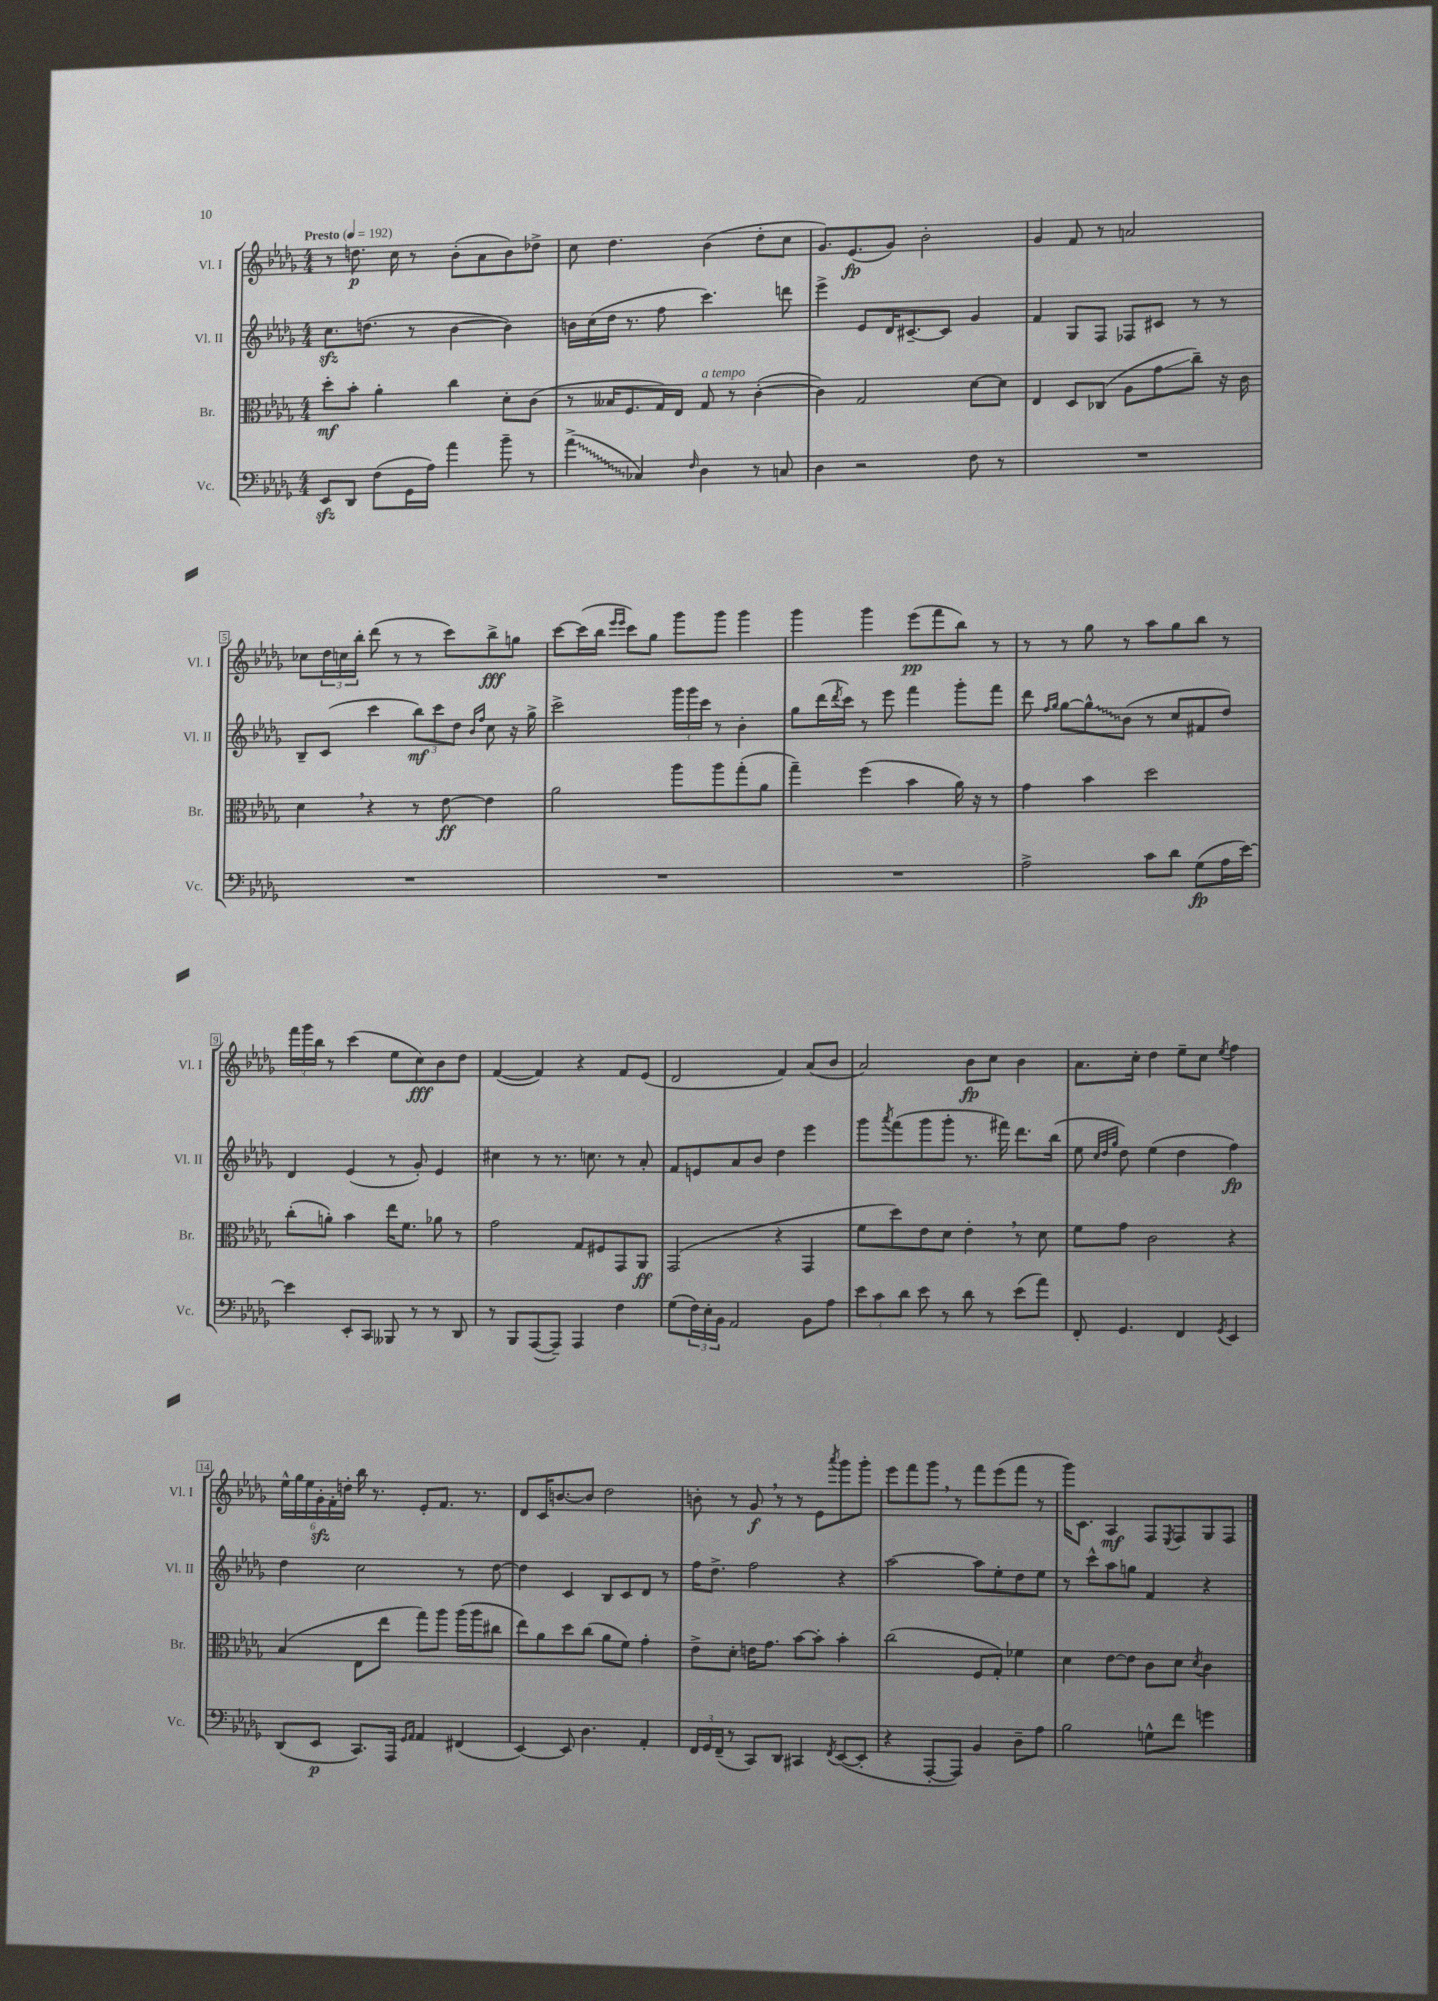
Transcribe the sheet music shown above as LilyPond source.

<<
\new StaffGroup <<
\new Staff = "s0" \with { instrumentName = "Vl. I" shortInstrumentName = "Vl. I" } {
    \clef treble \key des \major \numericTimeSignature \time 4/4 \tempo "Presto" 4 = 192
    r8 d''8.\p c''16 r8 bes'8-.( aes'8 bes'8) des''8-> |
    c''8 des''4. bes'4( des''8-. c''8 |
    ges'8.) ees'8.\fp( ges'8) bes'2-. |
    ges'4 f'8 r8 a'2 |
    ces''8 \tuplet 3/2 { des''16 c''16 bes''16-. } des'''8( r8 r8 c'''8) bes''8->\fff g''8 |
    c'''8~ c'''16( bes''16 \grace { ees'''16 ees'''16 } c'''8) ges''8 ges'''8 ges'''8 ges'''4 |
    ges'''4 ges'''4 ees'''8\pp( f'''8 bes''8) r8 |
    r8 r8 ges''8 r8 aes''8 ges''8 bes''8 r8 |
    \tuplet 3/2 { f'''16 ges'''16 bes''16 } r8 c'''4( ees''8 c''8\fff) bes'8 des''8 |
    f'4~( f'4) r4 f'8 ees'8( |
    des'2 f'4) aes'8( bes'8 |
    aes'2) bes'8\fp c''8 bes'4 |
    aes'8. c''16-. des''4 ees''8-- c''8 \acciaccatura { ees''8 } f''4 |
    \tuplet 6/4 { ees''16-^ ges''16 ees''16 ges'16-.\sfz f'16-. d''16-. } bes''16 r8. ees'8-. f'8. r8. |
    des'8 c'16 b'8.~ b'8 des''2 |
    b'8-. r8 ges'8\f \breathe r8 r8 ees'8 \acciaccatura { aes'''8 } ges'''8 ges'''8-. |
    ees'''8 f'''8 ges'''8 \breathe r8 f'''8 ees'''8( f'''8 r8 |
    ges'''16) c'8. aes4\mf f8 \acciaccatura { ees8 } f8 ges8 f8 \bar "|." |
}
\new Staff = "s1" \with { instrumentName = "Vl. II" shortInstrumentName = "Vl. II" } {
    \clef treble \key des \major \numericTimeSignature \time 4/4
    c''8.\sfz d''8.( r8 bes'4~ bes'4) |
    b'16 c''16( des''16 r8. f''8 c'''4.) d'''8 |
    ees'''4-> ees'8 des'16 cis'8.~-- cis'8 ges'4 |
    f'4 ges8 f8 fes8 cis'8 r8 r8 |
    bes8-- c'8( c'''4 \tuplet 3/2 { bes''8\mf) c'''8 des''8 } \grace { bes'16 f''16 } c''8 r16 ges''16-> |
    c'''2-> \tuplet 3/2 { ges'''16 ges'''16 c'''16 } r8 bes'4-. |
    ges''8 des'''16( \acciaccatura { des'''8 } c'''16) r8 ees'''8 f'''4 ges'''8-. f'''8 |
    des'''8 \grace { f''16 ges''16 } ges''8~ \once \override Glissando.style = #'zigzag ges''8-^\glissando bes'8( r8 c''8 fis'8 des''8) |
    des'4 ees'4( r8 ges'8-.) ees'4 |
    cis''4 r8 r8. c''8. r8 aes'8-. |
    f'8 e'8 aes'8 bes'8 des''4 ees'''4 |
    ges'''8 \acciaccatura { aes'''8 } f'''8( ges'''8 ges'''8-. r8. fis'''16) des'''8. bes''16( |
    ees''8 \grace { c''32 des''32 ges''32 } des''8) ees''4( des''4 f''4\fp) |
    des''4 c''2 r8 des''8~ |
    des''4 c'4 bes8 c'8 des'8 r8 |
    f''16 des''8.-> f''2 r4 |
    aes''2~ aes''8 ees''8-. des''8 ees''8 |
    r8 c'''8-^ aes''8 g''8 f'4 r4 \bar "|." |
}
\new Staff = "s2" \with { instrumentName = "Br." shortInstrumentName = "Br." } {
    \clef alto \key des \major \numericTimeSignature \time 4/4
    des''8-.\mf bes'8-. aes'4-. c''4 des'8-. c'8( |
    r8 beses16 f8. ges16) ees16 ges8^\markup { \italic "a tempo" } r8 c'4~-.( |
    c'4) ges2 des'8~ des'8 |
    ees4 des8 ces8( aes8 ges'8\glissando c''8--) r16 c'16 |
    des'4 \breathe r4 r8 ees'8~\ff ees'4 |
    aes'2 aes''8 aes''8 ges''8-.( aes'8 |
    ges''4--) f''4( bes'4 aes'16) r16 r8 |
    ges'4 bes'4 des''2 |
    c''8-.( a'8-.) bes'4 ees''16 f'8. aes'8 r8 |
    ges'2 ges8 fis8 ges,8 aes,8\ff |
    ges,2( r4 ges,4 |
    f'8 des''8) ees'8 des'8 ees'4-. \breathe r8 des'8 |
    f'8 ges'8 c'2 r4 |
    bes4( ees8 ees''8 ges''8) aes''8 aes''16( aes''16 cis''8 |
    ees''8) aes'8 des''8 c''8( aes'8 f'8) ges'4-. |
    ees'8-> des'8-. e'16 ges'8. bes'8~ bes'8-. bes'4-. |
    c''2( f8 ges8-.) fes'4 |
    des'4 ees'8~ ees'8 c'8 des'8 \acciaccatura { des'8 } c'4 \bar "|." |
}
\new Staff = "s3" \with { instrumentName = "Vc." shortInstrumentName = "Vc." } {
    \clef bass \key des \major \numericTimeSignature \time 4/4
    ees,8\sfz des,8 f8( ges,16 aes16) aes'4 bes'8-- r8 |
    \once \override Glissando.style = #'zigzag aes'4->\glissando( ces4) \grace { f16 } des4 r8 c8 |
    des4 r2 f8 r8 |
    R1 |
    R1 |
    R1 |
    R1 |
    aes2-> c'8 des'8 ges8\fp( aes16 ees'16~) |
    ees'4 ees,8-. c,8 beses,,8 r8 r8 des,8 |
    r8 bes,,8 aes,,8~( aes,,8--) aes,,4 f4 |
    ges8( \tuplet 3/2 { f16) ees16-. bes,16 } aes,2 bes,8 aes8 |
    \tuplet 3/2 { ees'8 c'8 des'8 } ees'8 r8 des'8 r8 ees'8( aes'8) |
    f,8-. ges,4. f,4 \acciaccatura { ges,8 } ees,4 |
    des,8( ees,8\p c,8.) aes,,16 \grace { ges,16 aes,16 } aes,4 fis,4( |
    ees,4~) ees,8 des4. aes,4-. |
    \tuplet 3/2 { f,16 ges,16 f,16--( } r8 c,8) des,8 cis,4 \acciaccatura { f,8 } ees,8~( ees,8-. |
    r4 aes,,8~-. aes,,8) bes,4 des8-- aes8 |
    bes2 g8-^ f'8 g'4 \bar "|." |
}
>>
>>
\layout { \context { \Score \override BarNumber.stencil = #(make-stencil-boxer 0.1 0.3 ly:text-interface::print) } }
